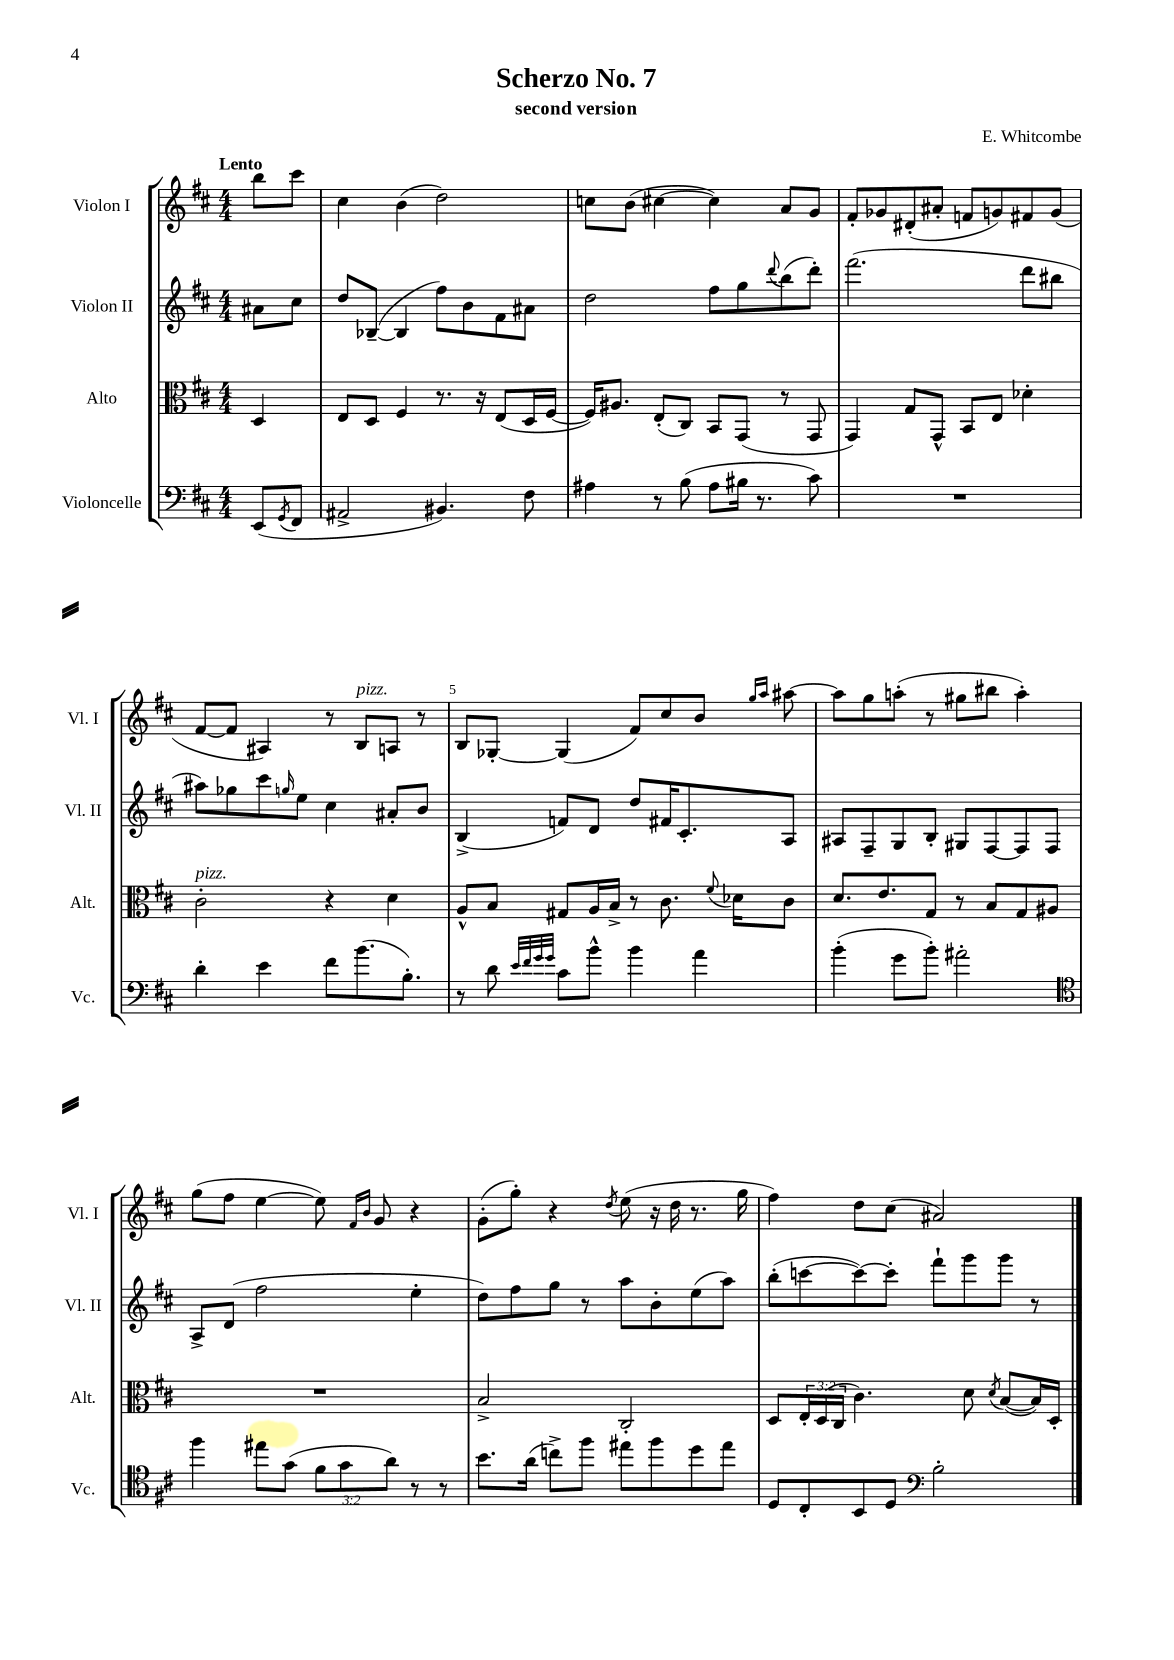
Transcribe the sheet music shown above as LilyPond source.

\header { title = "Scherzo No. 7" composer = "E. Whitcombe" subtitle = "second version" }
<<
\new StaffGroup <<
\new Staff = "s0" \with { instrumentName = "Violon I" shortInstrumentName = "Vl. I" } {
    \clef treble \key d \major \numericTimeSignature \time 4/4 \partial 4 \tempo "Lento"
    b''8 cis'''8 |
    cis''4 b'4( d''2) |
    c''8 b'8( cis''4~ cis''4) a'8 g'8 |
    fis'8-. ges'8 dis'8-.( ais'8-. f'8 g'8) fis'8 g'8( |
    fis'8~ fis'8 ais4) r8 b8^\markup { \italic "pizz." } a8 r8 |
    b8 ges8~-. ges4( fis'8) cis''8 b'8 \grace { g''16 a''16 } ais''8~ |
    ais''8 g''8 a''8-.( r8 gis''8 bis''8 a''4-.) |
    g''8( fis''8 e''4~ e''8) \grace { fis'16 b'16 } g'8 r4 |
    g'8-.( g''8-.) r4 \acciaccatura { d''8 } e''8( r16 d''16 r8. g''16 |
    fis''4) d''8 cis''8( ais'2) \bar "|." |
}
\new Staff = "s1" \with { instrumentName = "Violon II" shortInstrumentName = "Vl. II" } {
    \clef treble \key d \major \numericTimeSignature \time 4/4 \partial 4
    ais'8 cis''8 |
    d''8 bes8~--( bes4 fis''8) b'8 fis'8 ais'8 |
    d''2 fis''8 g''8 \appoggiatura { d'''8 } b''8( d'''8-.) |
    fis'''2.( d'''8 bis''8 |
    ais''8) ges''8 cis'''8 \grace { g''16 } e''8 cis''4 ais'8-. b'8 |
    b4->( f'8) d'8 d''8 fis'16 cis'8.-. a8 |
    ais8 fis8-- g8 b8-. gis8 fis8~ fis8 fis8 |
    a8-> d'8( fis''2 e''4-. |
    d''8) fis''8 g''8 r8 a''8 b'8-. e''8( a''8) |
    b''8-.( c'''8~ c'''8~) c'''8-. fis'''8-! g'''8 g'''8 r8 \bar "|." |
}
\new Staff = "s2" \with { instrumentName = "Alto" shortInstrumentName = "Alt." } {
    \clef alto \key d \major \numericTimeSignature \time 4/4 \override Staff.TupletNumber.text = #tuplet-number::calc-fraction-text \partial 4
    d4 |
    e8 d8 fis4 r8. r16 e8( d16 fis16~ |
    fis16) ais8. e8-.( cis8) b,8 g,8( r8 g,8 |
    g,4) g8 g,8-^ b,8 e8 des'4-. |
    cis'2-.^\markup { \italic "pizz." } r4 d'4 |
    a8-^ b8 gis8 a16 b16-> r8 cis'8. \appoggiatura { fis'8 } des'16 cis'8 |
    d'8. e'8. g8 r8 b8 g8 ais8 |
    R1 |
    b2-> cis2-. |
    d8 \tuplet 3/2 { e16-. d16( cis16 } cis'4.) d'8 \acciaccatura { d'8 } b8~( b16) d16-. \bar "|." |
}
\new Staff = "s3" \with { instrumentName = "Violoncelle" shortInstrumentName = "Vc." } {
    \clef bass \key d \major \numericTimeSignature \time 4/4 \override Staff.TupletNumber.text = #tuplet-number::calc-fraction-text \partial 4
    e,8( \acciaccatura { g,8 } fis,8 |
    ais,2-> bis,4.) fis8 |
    ais4 r8 b8( ais8 bis16 r8. cis'8) |
    R1 |
    d'4-. e'4 fis'8 b'8.( b8.-.) |
    r8 d'8 \grace { e'32 fis'32 g'32 g'32 } cis'8 b'8-^ b'4 a'4 |
    b'4-.( g'8 b'8-.) ais'2-. |
    \clef tenor fis''4 eis''8 g'8( \tuplet 3/2 { fis'8 g'8 a'8) } r8 r8 |
    b'8. a'16( c''8->) fis''8 eis''8 fis''8 d''8 eis''8 |
    d8 cis8-. b,8 d8 \clef bass b2-. \bar "|." |
}
>>
>>
\layout { \context { \Score \override BarNumber.break-visibility = ##(#f #t #t) barNumberVisibility = #(every-nth-bar-number-visible 5) } }
